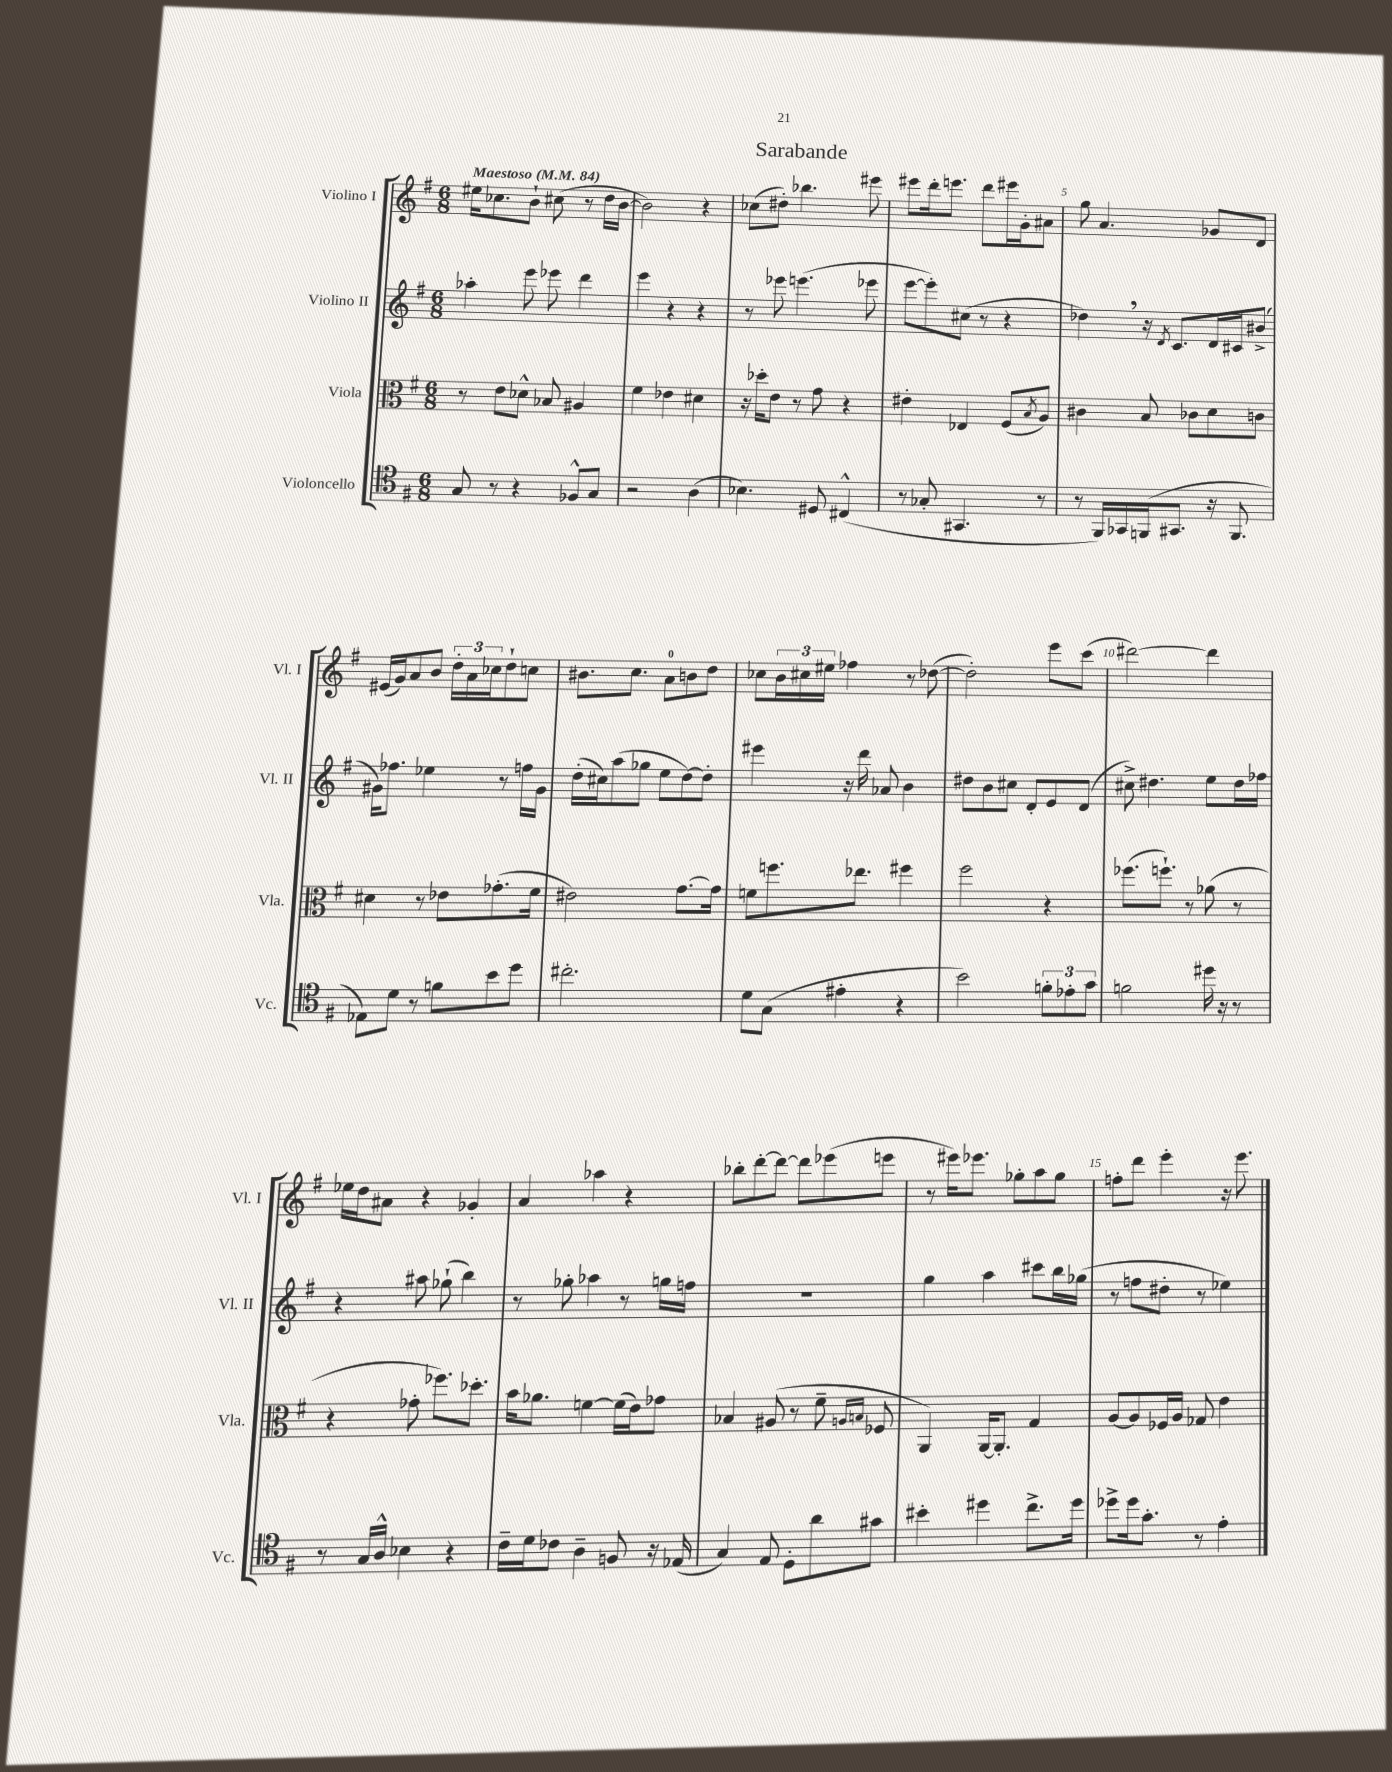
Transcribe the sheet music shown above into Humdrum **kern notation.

**kern	**kern	**kern	**kern
*part4	*part3	*part2	*part1
*staff4	*staff3	*staff2	*staff1
*I"Violoncello	*I"Viola	*I"Violino II	*I"Violino I
*I'Vc.	*I'Vla.	*I'Vl. II	*I'Vl. I
*clefC4	*clefC3	*clefG2	*clefG2
*k[f#]	*k[f#]	*k[f#]	*k[f#]
*M6/8	*M6/8	*M6/8	*M6/8
*MM84	*MM84	*MM84	*MM84
=1	=1	=1	=1
!	!	!	!LO:TX:a:B:t=Maestoso
8G/	8r	4aa-X'\	16ee#X\KL
.	.	.	8.cc-X\
8r	8e\L	.	.
4r	8d-X^^\J	8eee\	8b`\J
.	8B-X/	8eee-X\	(8cc#X\
8F-X^^/L	4A#X/	4ddd\	8r
8G/J	.	.	16dd\LL
.	.	.	[16b\JJ
=2	=2	=2	=2
2r	4f#\	4eee\	2b\])
.	4e-X\	4r	.
(4A\	4d#X\	4r	4r
=3	=3	=3	=3
4.B-X\)	16r	8r	(8cc-X\L
.	16dd-X'\KL	.	.
.	8e\J	8eee-X\	8dd#X'\J)
.	8r	(4.eeen\	4.bb-X\
8D#X/	8g\	.	.
(4C#X^^/	4r	.	.
.	.	8eee-X\	8eee#X\
=4	=4	=4	=4
8r	4e#X'\	[8eee\L	8eee#X\L
8G-X'/	.	8eee'\])	16ddd'\k
.	.	.	8.eeen\J
4.GG#X/	4E-X/	(8cc#X\J	.
.	.	8r	8ddd\L
.	(8F#/L	4r	16eee#X\L
.	.	.	16g'\J
.	8qB/	.	.
8r	8A/J)	.	8a#X\J
=5	=5	=5	=5
8r	4c#X\	4dd-X,\)	8gg\
16FF#/LL)	.	.	4.a/
16GG-X/	.	.	.
(16FFn/J	8B/	16r	.
.	.	8qd/	.
8.GG#X/J	.	8.c/L	.
.	8c-X\L	.	.
16r	8d\	16d/L	8g-X/L
8.FF/	.	16c#X/J	.
.	8cn\J	(8b#X^/J	8d/J
!!LO:LB:g=z
=6	=6	=6	=6
8E-X\L)	4d#X\	16g#X\KL)	(16e#X/LL
.	.	8.ff-X\J	16g/J)
8d\J	.	.	8a/
8r	8r	4ee-X\	8b/J
8fn\L	8e-X\L	.	24dd'\LL
.	.	.	24a\
.	.	.	24cc-X\J
8b\	(8.g-X'\	8r	8dd`\
8dd\J	.	16ffn\LL	8ccn\J
.	16f#\Jk	16g#\JJ	.
=7	=7	=7	=7
2.cc#X'\	2e#X\)	(16dd'\LL	8.b#X\L
.	.	16cc#X\J)	.
.	.	(8aa\	.
.	.	.	8.cc\J
.	.	8gg-X\J	.
.	.	8ee\L	8a\L
.	[8.g\L	[8dd\)	8bn\
.	.	8dd'\J]	8dd\J
.	16g\Jk]	.	.
=8	=8	=8	=8
8d\L	8fn\L	4eee#X\	8cc-X\L
(8G\J	8.ffn\	.	24b\L
.	.	.	24cc#X\
.	.	.	24ee#X\JJ
4e#X'\	.	16r	4ff-X\
.	8.ee-X\J	16ddd\	.
.	.	8a-X/	.
4r	4ff#X\	4b\	8r
.	.	.	([8dd-X\
=9	=9	=9	=9
2b\)	2ff#\	8dd#X\L	2dd-'\])
.	.	8b\	.
.	.	8cc#X\J	.
.	.	8d'/L	.
12fn'\L	4r	8e/	8eee\L
12e-X'\	.	.	.
.	.	(8d/J	(8ccc\J
12g\J	.	.	.
=10	=10	=10	=10
2fn\	(8.ff-X\L	8cc#X^\)	[2ddd#X\)
.	.	4.dd#X\	.
.	8.ffn`\J)	.	.
.	8r	.	.
16dd#X\	(8a-X\	8ee\L	4ddd#\]
16r	.	.	.
8r	8r	16dd#\L	.
.	.	16ff-X\JJ	.
!!LO:LB:g=z
=11	=11	=11	=11
8r	4r	4r	16ee-X\LL
.	.	.	16dd\J
16G/LL	.	.	8a#X\J
16A^^/JJ	.	.	.
4B-X\	8g-X'\	8aa#X\	4r
.	8.ff-X\L)	(8gg-X`\	.
4r	.	4bb\)	4g-X'/
.	8.dd-X'\J	.	.
=12	=12	=12	=12
16c~\LL	16b\KL	8r	4a/
16d\J	8.a-X\J	.	.
8c-X\J	.	8gg-X'\	.
4A~\	[4fn\	4aa-X\	4aa-X\
8Fn/	(16f\LL]	8r	4r
.	16e\J)	.	.
16r	8g-X\J	16ggn\LL	.
(16E-X/	.	16ffn\JJ	.
=13	=13	=13	=13
4G/)	4B-X/	2.r	8bb-X'\L
.	.	.	[8ddd'\
8E/	(8A#X/	.	8ddd\J_
8D'\L	8r	.	8ddd\L]
8a\	8f#~\	.	(8eee-X\
.	16qqAn/LL	.	.
.	16qqBn/JJ	.	.
8g#X\J	8F-X/	.	8eeen\J
=14	=14	=14	=14
4b#X'\	4AA/)	4gg\	8r
.	.	.	16eee#X\KL)
.	.	.	8.eee-X\J
4dd#X\	[16AA/KL	4aa\	.
.	8.AA'/J]	.	.
.	.	.	8gg-X'\L
8.cc^\L	4G/	8ccc#X\L	8aa\
.	.	16bb\L	8gg-\J
16dd#\Jk	.	(16gg-X\JJ	.
=15	=15	=15	=15
8dd-X^\L	[8A/L	8r	8ffn'\L
16dd-\k	8A/]	8ffn\L	8ddd\J
8.g'\J	.	.	.
.	16F-X/L	8dd#X'\J	4eee'\
.	16A/JJ	.	.
8r	8G-X/	8r	.
4e'\	4e\	4ee-X\)	16r
.	.	.	8.eee\
==	==	==	==
*-	*-	*-	*-
